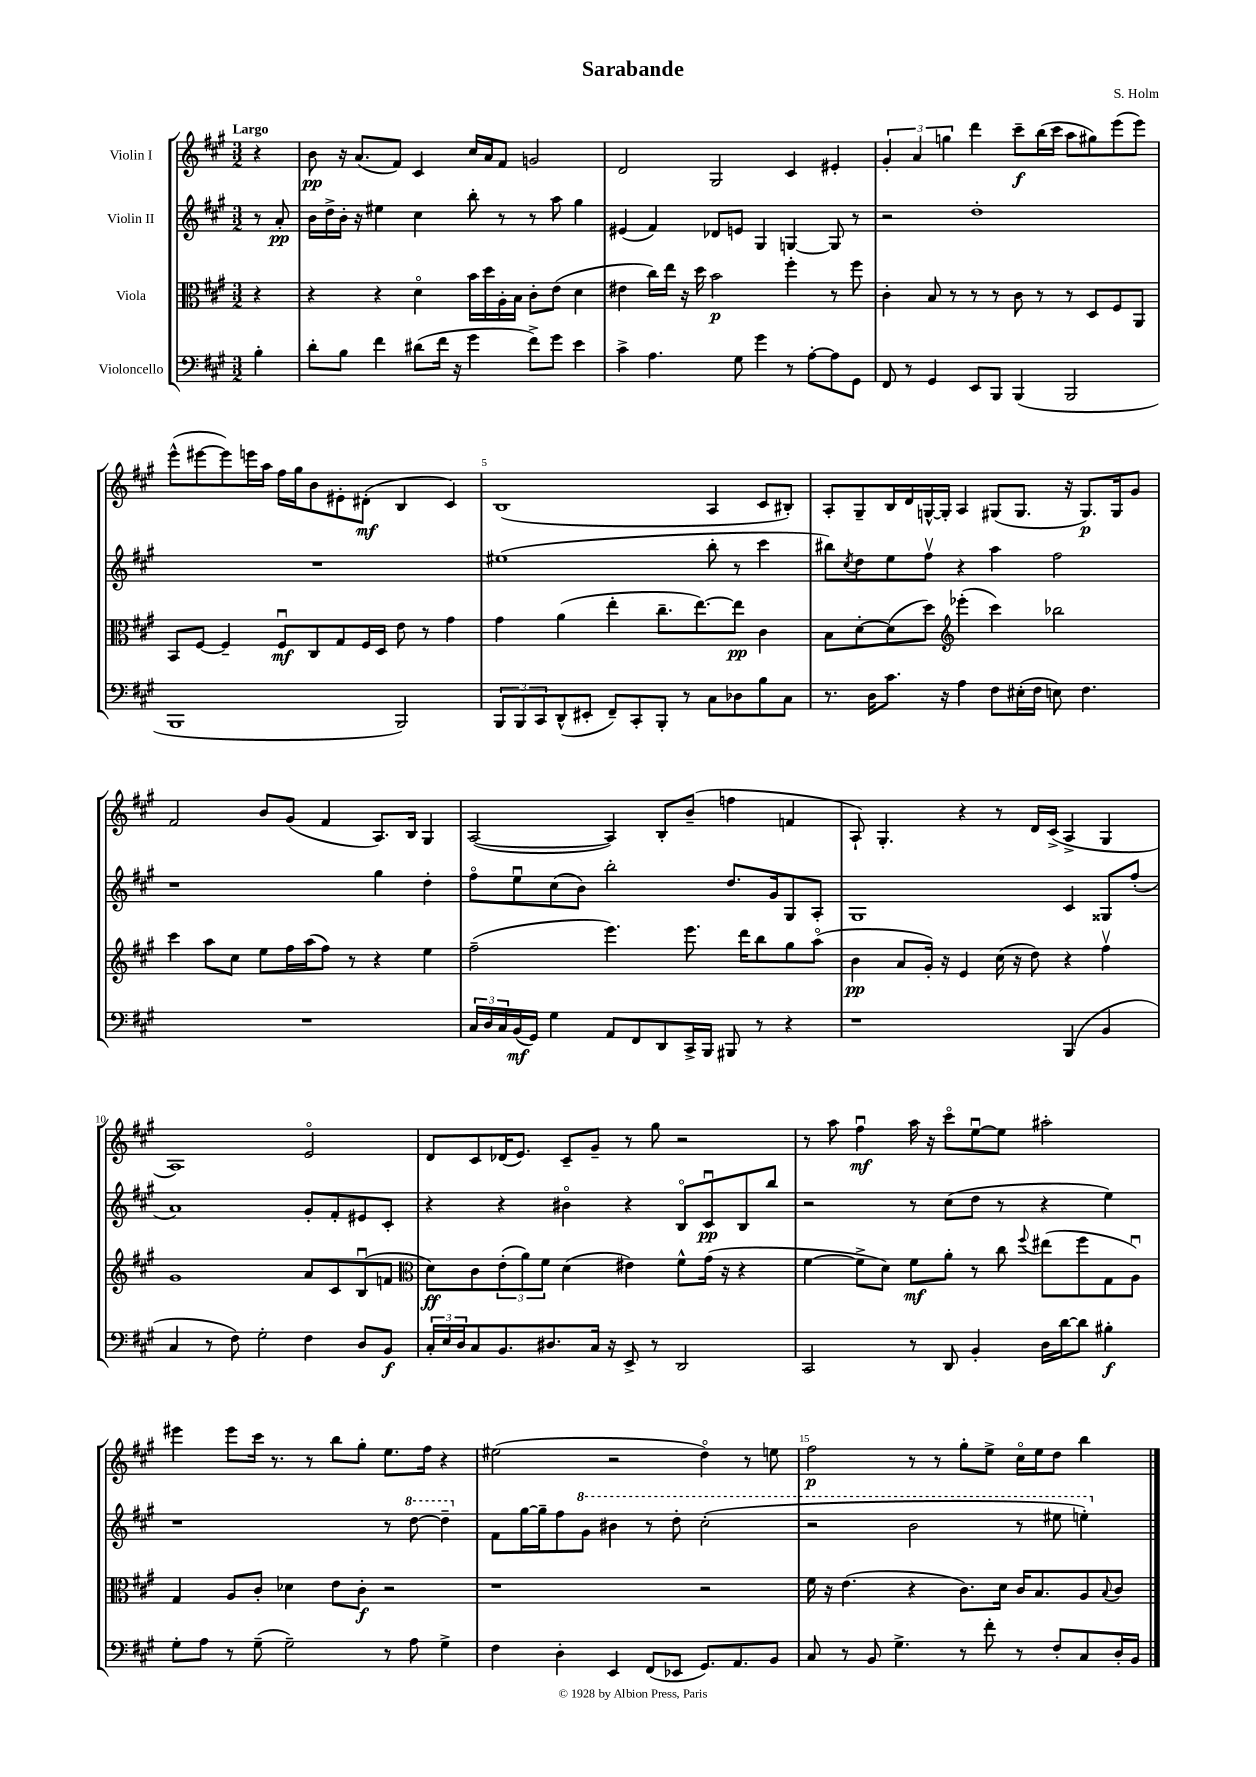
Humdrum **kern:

**kern	**dynam	**kern	**dynam	**kern	**dynam	**kern	**dynam
*part4	*part4	*part3	*part3	*part2	*part2	*part1	*part1
*staff4	*staff4	*staff3	*staff3	*staff2	*staff2	*staff1	*staff1
*I"Violoncello	*	*I"Viola	*	*I"Violin II	*	*I"Violin I	*
*clefF4	*	*clefC3	*	*clefG2	*	*clefG2	*
*k[f#c#g#]	*	*k[f#c#g#]	*	*k[f#c#g#]	*	*k[f#c#g#]	*
*M3/2	*	*M3/2	*	*M3/2	*	*M3/2	*
=	=	=	=	=	=	=	=
!	!	!	!	!	!	!LO:TX:a:B:t=Largo	!
4B'\	.	4r	.	8r	.	4r	.
.	.	.	.	8a'/	pp	.	.
=1	=1	=1	=1	=1	=1	=1	=1
8d'\L	.	4r	.	16b\LL	.	8b\	pp
.	.	.	.	16dd^\	.	.	.
8B\J	.	.	.	16b'\JJ	.	16r	.
.	.	.	.	16r	.	(8.a/L	.
4f#\	.	4r	.	4ee#X\	.	.	.
.	.	.	.	.	.	8f#/J)	.
(8d#X\L	.	4d\	.	4cc#\	.	4c#/	.
16f#\Jk	.	.	.	.	.	.	.
16r	.	.	.	.	.	.	.
4g#\	.	16b\LL	.	8bb'\	.	16cc#/LL	.
.	.	16dd\	.	.	.	16a/J	.
.	.	16A'\	.	8r	.	8f#/J	.
.	.	16B\JJ	.	.	.	.	.
8f#^\L)	.	8c#'\L	.	8r	.	2gn/	.
8g#\J	.	(8e\J	.	8aa\	.	.	.
4e\	.	4d\	.	4gg#\	.	.	.
=2	=2	=2	=2	=2	=2	=2	=2
4c#^\	.	4e#X\	.	(4e#X/	.	2d/	.
4.A\	.	16cc#\LL)	.	4f#/)	.	.	.
.	.	16ee\JJ	.	.	.	.	.
.	.	16r	.	.	.	.	.
.	.	16dd\	.	.	.	.	.
.	.	2b\	p	8d-X/L	.	2G#/	.
8G#\	.	.	.	8en/J	.	.	.
4g#\	.	.	.	4G#/	.	.	.
8r	.	4ff#'\	.	[4Gn/	.	4c#/	.
[8A'\L	.	.	.	.	.	.	.
8A\]	.	8r	.	8G/]	.	4e#X'/	.
8GG#\J	.	8ff#\	.	8r	.	.	.
=3	=3	=3	=3	=3	=3	=3	=3
8FF#/	.	4c#'\	.	2r	.	6g#'/	.
8r	.	.	.	.	.	.	.
.	.	.	.	.	.	6a/	.
4GG#/	.	8B/	.	.	.	.	.
.	.	.	.	.	.	6ggn\	.
.	.	8r	.	.	.	.	.
8EE/L	.	8r	.	1dd'	.	4ddd\	.
8BBB/J	.	8r	.	.	.	.	.
(4BBB/	.	8c#\	.	.	.	8ccc#~\L	f
.	.	8r	.	.	.	(16bb\L	.
.	.	.	.	.	.	16ccc#\JJ	.
2BBB/	.	8r	.	.	.	8aa\L	.
.	.	8D/L	.	.	.	8gg#X\)	.
.	.	8F#/	.	.	.	(8eee\	.
.	.	8AA/J	.	.	.	8eee\J)	.
!!LO:LB:g=z
=4	=4	=4	=4	=4	=4	=4	=4
1BBB	.	8BB/L	.	1.r	.	(8eee^^\L	.
.	.	[8F#/J	.	.	.	[8eee#X\	.
.	.	4F#~/]	.	.	.	8eee#\])	.
.	.	.	.	.	.	16eeen\L	.
.	.	.	.	.	.	16aa\JJ	.
.	.	8F#u/L	mf	.	.	16ff#\LL	.
.	.	.	.	.	.	16gg#\J	.
.	.	8C#/	.	.	.	8b\	.
.	.	8G#/	.	.	.	8e#X'\	.
.	.	16F#/L	.	.	.	(8d#X'\J	mf
.	.	16D/JJ	.	.	.	.	.
2BBB/)	.	8e\	.	.	.	4B/	.
.	.	8r	.	.	.	.	.
.	.	4g#\	.	.	.	4c#/)	.
=5	=5	=5	=5	=5	=5	=5	=5
12BBB/L	.	4g#\	.	(1ee#X	.	(1B	.
12BBB/	.	.	.	.	.	.	.
12CC#/	.	.	.	.	.	.	.
(8DD^^/	.	(4a\	.	.	.	.	.
8EE#X'/J	.	.	.	.	.	.	.
8FF#~/L)	.	4ee'\	.	.	.	.	.
8CC#'/	.	.	.	.	.	.	.
8BBB'/J	.	8.cc#~\L	.	.	.	.	.
8r	.	.	.	.	.	.	.
.	.	[8.ee\)	.	.	.	.	.
8C#\L	.	.	.	8bb'\	.	4A/	.
8D-X\	.	8ee\J]	pp	8r	.	.	.
8B\	.	4c#\	.	4ccc#\	.	8c#/L	.
8C#\J	.	.	.	.	.	8B#X'/J)	.
=6	=6	=6	=6	=6	=6	=6	=6
8.r	.	8B\L	.	8bb#X\L)	.	8A'/L	.
.	.	.	.	8qcc#/	.	.	.
.	.	[8d'\	.	8dd\	.	8G#~/	.
16D\KL	.	.	.	.	.	.	.
8.c#\J	.	(8d\]	.	8ee\	.	16B/L	.
.	.	.	.	.	.	16d/	.
.	.	8dd\J)	.	8ff#v\J	.	[16Gn^^/	.
16r	.	.	.	.	.	16G'/JJ]	.
*	*	*clefG2	*	*	*	*	*
4A\	.	(4eee-X'\	.	4r	.	4A/	.
8F#\L	.	4ccc#\)	.	4aa\	.	(8G#X/L	.
(16E#X'\L	.	.	.	.	.	8.G#/J	.
16F#\JJ	.	.	.	.	.	.	.
8En\)	.	2bb-X\	.	2ff#\	.	.	.
.	.	.	.	.	.	16r	.
4.F#\	.	.	.	.	.	8.G#/L)	p
.	.	.	.	.	.	16G#/k	.
.	.	.	.	.	.	8g#/J	.
!!LO:LB:g=z
=7	=7	=7	=7	=7	=7	=7	=7
1.r	.	4ccc#\	.	1r	.	2f#/	.
.	.	8aa\L	.	.	.	.	.
.	.	8cc#\J	.	.	.	.	.
.	.	8ee\L	.	.	.	8b/L	.
.	.	16ff#\L	.	.	.	(8g#/J	.
.	.	(16aa\J	.	.	.	.	.
.	.	8ff#\J)	.	.	.	4f#/	.
.	.	8r	.	.	.	.	.
.	.	4r	.	4gg#\	.	8.A/L)	.
.	.	.	.	.	.	16B/Jk	.
.	.	4ee\	.	4dd'\	.	4G#/	.
=8	=8	=8	=8	=8	=8	=8	=8
24C#/LL	.	(2ff#~\	.	8ff#\L	.	([2A/	.
24D/	.	.	.	.	.	.	.
24C#/	.	.	.	.	.	.	.
(16BB/	mf	.	.	8eeu\	.	.	.
16GG#/JJ)	.	.	.	.	.	.	.
4G#\	.	.	.	(8cc#\	.	.	.
.	.	.	.	8b\J)	.	.	.
8AA/L	.	4.eee\)	.	2bb'\	.	4A/])	.
8FF#/	.	.	.	.	.	.	.
8DD/	.	.	.	.	.	8B'/L	.
16CC#^/L	.	8.eee\	.	.	.	(8b~/J	.
16BBB/JJ	.	.	.	.	.	.	.
8BBB#X/	.	.	.	8.dd/L	.	4ffn\	.
.	.	16ddd\KL	.	.	.	.	.
8r	.	8bb\	.	.	.	.	.
.	.	.	.	16g#/k	.	.	.
4r	.	8gg#\	.	8G#/	.	4fn/	.
.	.	(8aa\J	.	8A'/J	.	.	.
=9	=9	=9	=9	=9	=9	=9	=9
1r	.	4b\	pp	1G#	.	8A`/)	.
.	.	.	.	.	.	4.G#'/	.
.	.	8a/L	.	.	.	.	.
.	.	16g#'/Jk)	.	.	.	.	.
.	.	16r	.	.	.	.	.
.	.	4e/	.	.	.	4r	.
.	.	(16cc#\	.	.	.	8r	.
.	.	16r	.	.	.	.	.
.	.	8dd\)	.	.	.	16d/LL	.
.	.	.	.	.	.	(16c#^/JJ	.
(4BBB/	.	4r	.	4c#/	.	4A^/	.
4BB/	.	4ff#v\	.	8G##X/L	.	4G#/	.
.	.	.	.	(8ff#'/J	.	.	.
!!LO:LB:g=z
=10	=10	=10	=10	=10	=10	=10	=10
4C#/	.	1g#	.	1a)	.	1A)	.
8r	.	.	.	.	.	.	.
8F#\)	.	.	.	.	.	.	.
2G#'\	.	.	.	.	.	.	.
4F#\	.	8a/L	.	8g#'/L	.	2e/	.
.	.	8c#/	.	8f#'/	.	.	.
8D/L	.	(8Bu/	.	8e#X/	.	.	.
8BB/J	f	8fn/J	.	8c#'/J	.	.	.
=11	=11	=11	=11	=11	=11	=11	=11
*	*	*clefC3	*	*	*	*	*
24C#'/LL	.	8d\L)	ff	4r	.	8d/L	.
24E/	.	.	.	.	.	.	.
24D/J	.	.	.	.	.	.	.
8C#/	.	8c#\	.	.	.	8c#/	.
8.BB/	.	(12e'\	.	4r	.	(16d-X/K	.
.	.	.	.	.	.	8.e/J)	.
.	.	12a\)	.	.	.	.	.
.	.	12f#\J	.	.	.	.	.
8.D#X/	.	.	.	.	.	.	.
.	.	(4d\	.	4b#X\	.	8c#~/L	.
16C#/Jk	.	.	.	.	.	8g#~/J	.
16r	.	.	.	.	.	.	.
8EE^/	.	4e#X\)	.	4r	.	8r	.
8r	.	.	.	.	.	8gg#\	.
2DD/	.	8f#^^\L	.	8B/L	.	2r	.
.	.	(16g#\Jk	.	8c#u/	pp	.	.
.	.	16r	.	.	.	.	.
.	.	4r	.	8B/	.	.	.
.	.	.	.	8bb/J	.	.	.
=12	=12	=12	=12	=12	=12	=12	=12
2CC#/	.	[4f#\	.	2r	.	8r	.
.	.	.	.	.	.	8aa\	.
.	.	8f#^\L]	.	.	.	4ff#u\	mf
.	.	8d\J)	.	.	.	.	.
8r	.	8f#\L	mf	8r	.	16aa\	.
.	.	.	.	.	.	16r	.
8DD/	.	8a'\J	.	(8cc#\L	.	8ccc#\L	.
4BB'/	.	8r	.	8dd\J	.	[8eeu\	.
.	.	8cc#\	.	8r	.	8ee\J]	.
.	.	8qqff#/	.	.	.	.	.
16D\LL	.	(8ee#X\L	.	4r	.	2aa#X'\	.
[16d\J	.	.	.	.	.	.	.
8d\J]	.	8ff#\	.	.	.	.	.
4B#X'\	f	8G#\	.	4ee\)	.	.	.
.	.	8Au\J)	.	.	.	.	.
!!LO:LB:g=z
=13	=13	=13	=13	=13	=13	=13	=13
8G#'\L	.	4G#/	.	1r	.	4eee#X\	.
8A\J	.	.	.	.	.	.	.
8r	.	8A/L	.	.	.	8eee#\L	.
(8G#~\	.	8c#'/J	.	.	.	16ccc#\Jk	.
.	.	.	.	.	.	8.r	.
2G#~\)	.	4d-X\	.	.	.	.	.
.	.	.	.	.	.	8r	.
.	.	8e\L	.	.	.	8bb\L	.
.	.	8c#'\J	f	.	.	8gg#'\J	.
8r	.	2r	.	8r	.	8.ee\L	.
*	*	*	*	*8va	*	*	*
8A\	.	.	.	[8ddd\	.	.	.
.	.	.	.	.	.	16ff#\Jk	.
4G#^\	.	.	.	4ddd~\]	.	4r	.
=14	=14	=14	=14	=14	=14	=14	=14
*	*	*	*	*X8va	*	*	*
4F#\	.	1r	.	8f#\L	.	(2ee#X\	.
.	.	.	.	[16gg#\L	.	.	.
.	.	.	.	16gg#~\J]	.	.	.
4D'\	.	.	.	8ff#\	.	.	.
*	*	*	*	*8va	*	*	*
.	.	.	.	8gg#\J	.	.	.
4EE/	.	.	.	4bb#X\	.	2r	.
(8FF#/L	.	.	.	8r	.	.	.
8EE-X/J	.	.	.	8ddd'\	.	.	.
8.GG#/L)	.	2r	.	(2ccc#'\	.	4dd\)	.
8.AA/	.	.	.	.	.	.	.
.	.	.	.	.	.	8r	.
8BB/J	.	.	.	.	.	8een\	.
=15	=15	=15	=15	=15	=15	=15	=15
8C#/	.	16f#\	.	2r	.	2ff#\	p
.	.	16r	.	.	.	.	.
8r	.	(4.e\	.	.	.	.	.
8BB/	.	.	.	.	.	.	.
4.G#^\	.	.	.	.	.	.	.
.	.	4r	.	2bb\	.	8r	.
.	.	.	.	.	.	8r	.
8r	.	8.c#\L)	.	.	.	8gg#'\L	.
8f#'\	.	.	.	.	.	8ee^\J	.
.	.	16d\Jk	.	.	.	.	.
8r	.	16c#/KL	.	8r	.	16cc#\LL	.
.	.	8.B/	.	.	.	16ee\J	.
8F#'/L	.	.	.	8eee#X\	.	8dd\J	.
8C#/	.	8A/	.	4eeen'\)	.	4bb\	.
.	.	8qqB/	.	.	.	.	.
16D'/L	.	8c#/J	.	.	.	.	.
16BB/JJ	.	.	.	.	.	.	.
*	*	*	*	*X8va	*	*	*
==	==	==	==	==	==	==	==
*-	*-	*-	*-	*-	*-	*-	*-
